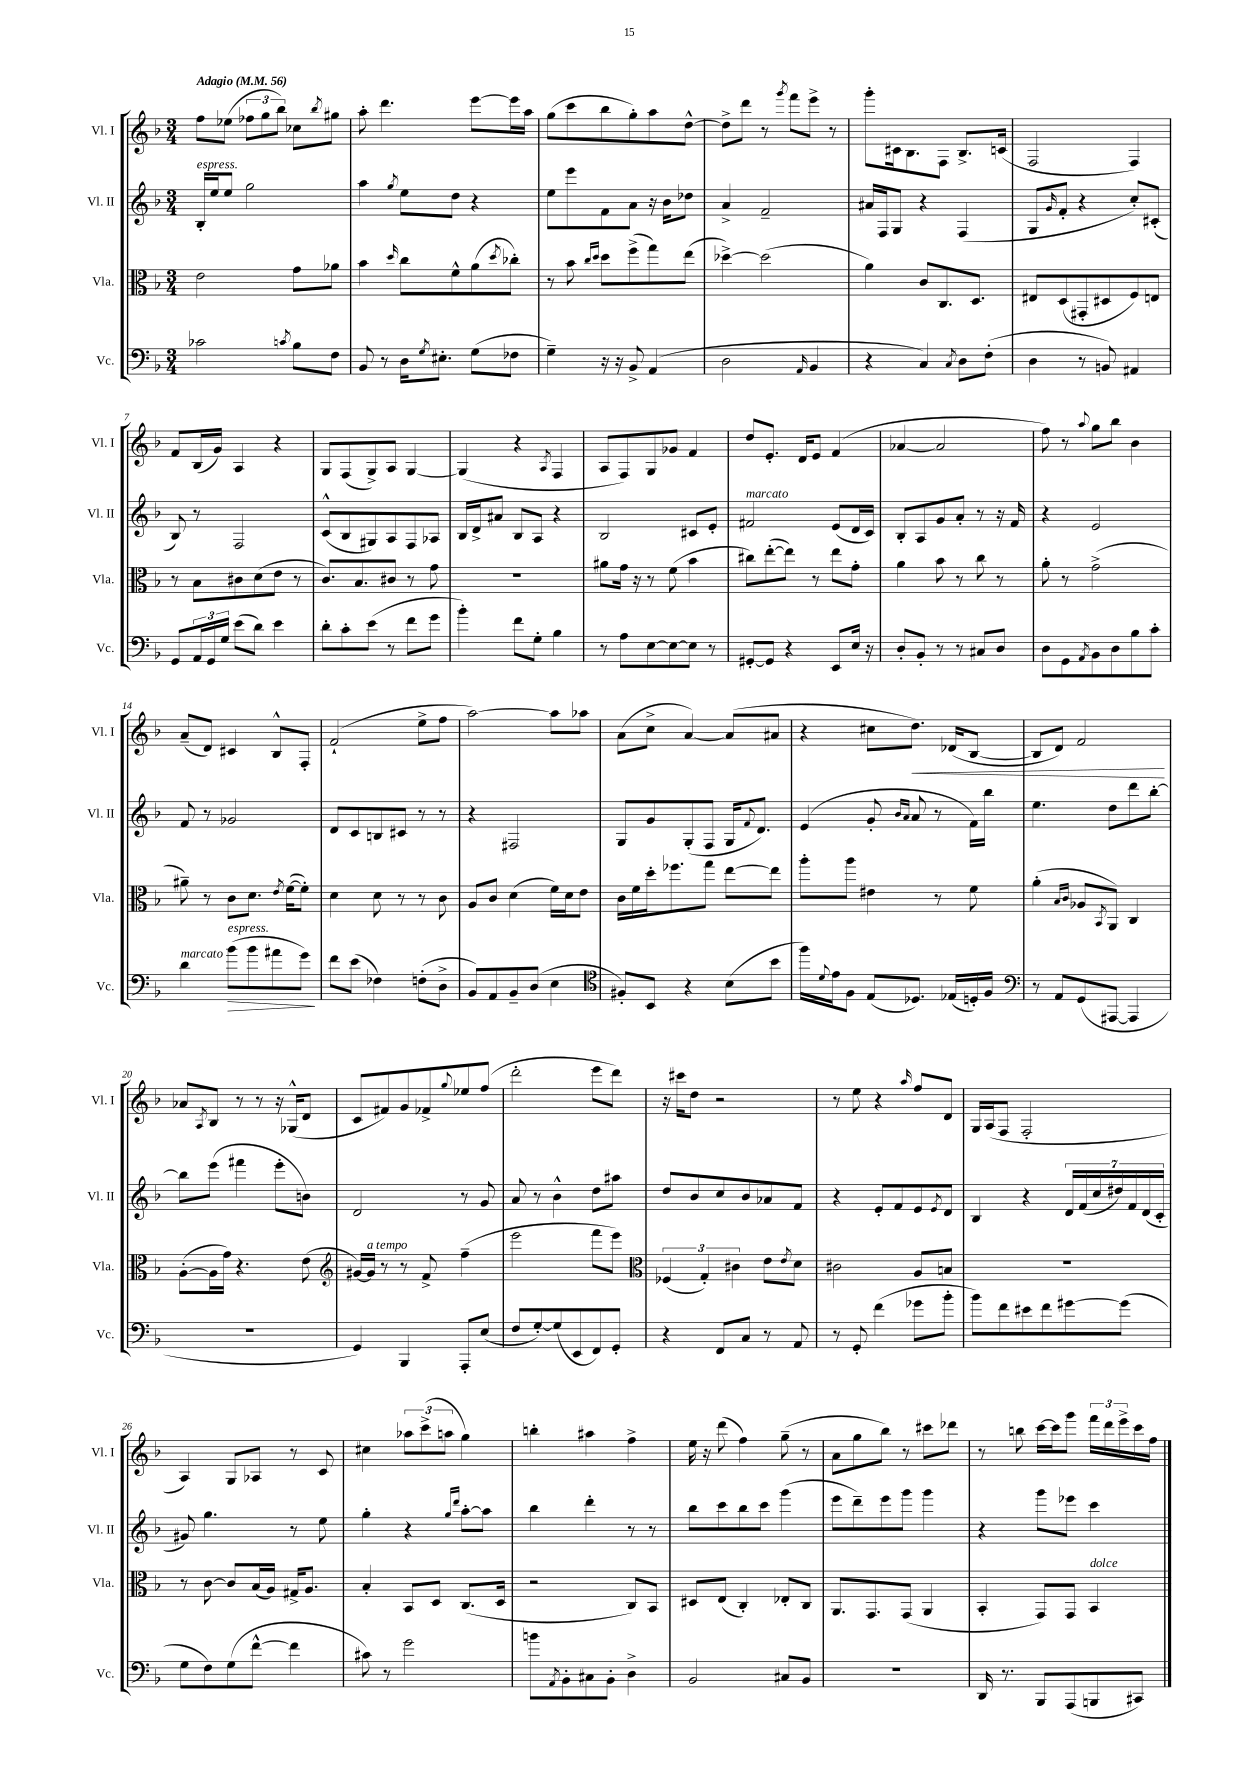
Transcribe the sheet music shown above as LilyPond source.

<<
\new StaffGroup <<
\new Staff = "s0" \with { instrumentName = "Vl. I" shortInstrumentName = "Vl. I" } {
    \clef treble \key f \major \numericTimeSignature \time 3/4 \tempo "Adagio" 4 = 56
    f''8 ees''8( \tuplet 3/2 { fes''8 g''8 bes''8) } ces''8 \acciaccatura { bes''8 } gis''8 |
    a''8-. d'''4. e'''8~ e'''16 a''16 |
    g''8( c'''8 bes''8 g''8-.) a''8 d''8~-^ |
    d''8-> d'''8 r8 \acciaccatura { g'''8 } f'''8 e'''8-> r8 |
    g'''8-. cis'16 bes8. f8 bes8.-> c'16( |
    f2 f4) |
    f'8 bes16( g'16) a4 r4 |
    g8 f8( g8->) a8 g4~ |
    g4( r4 \acciaccatura { a8 } f4 |
    a8 f8) g8 ges'8 f'4 |
    d''8 e'8.-. d'16 e'8 f'4( |
    aes'4~ aes'2 |
    f''8) r8 \appoggiatura { a''8 } g''8 bes''8 bes'4 |
    a'8--( d'8) cis'4 bes8-^ f8-. |
    f'2-!( e''8-> f''8 |
    a''2~) a''8 aes''8 |
    a'8( c''8-> a'4~) a'8( ais'8 |
    r4 cis''8 d''8.\<) des'16( bes8~ |
    bes8 d'8) f'2\! |
    aes'8 \acciaccatura { a8 } bes8 r8 r8 r16 ges16-^( d'8 |
    c'8 fis'8) g'8 fes'8-> \appoggiatura { g''8 } ees''8 f''8( |
    d'''2-. e'''8 d'''8) |
    r16 cis'''16 d''8 r2 |
    r8 e''8 r4 \grace { a''16 } f''8 d'8 |
    g16 a16( f8 f2-. |
    a4) g8 aes8 r8 c'8 |
    cis''4 \tuplet 3/2 { aes''8 c'''8->( a''8 } g''4) |
    b''4-. ais''4 f''4-> |
    e''16 r16 d'''8( f''4) g''8--( r8 |
    a'8 g''8 bes''8) r8 cis'''8 des'''8 |
    r8 b''8 c'''16~ c'''16 g'''8 \tuplet 3/2 { f'''16 d'''16 e'''16-> } c'''16 f''16 \bar "|." |
}
\new Staff = "s1" \with { instrumentName = "Vl. II" shortInstrumentName = "Vl. II" } {
    \clef treble \key f \major \numericTimeSignature \time 3/4
    bes16-.^\markup { \italic "espress." } e''16 e''8 g''2 |
    a''4 \acciaccatura { g''8 } e''8 d''8 r4 |
    e''8 e'''8 f'8 a'8 r16 bes'16 des''8 |
    a'4-> f'2-- |
    ais'16 f16 g8 r4 f4( |
    g8 \grace { g'16 } f'8-. r4 c''8-.) cis'8-.( |
    bes8) r8 f2 |
    c'8-^( bes8 gis8) a8 f8 aes8 |
    bes16 d'16-> ais'8 bes8 a8 r4 |
    bes2 cis'8 e'8-. |
    fis'2^\markup { \italic "marcato" } e'8( d'16 c'16) |
    bes8-. a8 g'8 a'8-. r8 r16 f'16 |
    r4 e'2 |
    f'8 r8 ges'2 |
    d'8 c'8 b8 cis'8 r8 r8 |
    r4 fis2 |
    g8 g'8 g8-.( f8 g16 \appoggiatura { f'8 } d'8.) |
    e'4( g'8-. \grace { bes'16 a'16 } a'8 r8 f'16) bes''16 |
    e''4. d''8 d'''8 bes''8~-. |
    bes''8 e'''8( fis'''4 e'''8-. b'8) |
    d'2 r8 g'8 |
    a'8 r8 bes'4-^ d''8 ais''8 |
    d''8 bes'8 c''8 bes'8 aes'8 f'8 |
    r4 e'8-. f'8 e'8 \acciaccatura { e'8 } d'8 |
    bes4 r4 \tuplet 7/4 { d'16 f'16( c''16 dis''16) f'16 d'16( c'16-. } |
    gis'8) g''4. r8 e''8 |
    g''4-. r4 \grace { g''16 d'''16 } a''8~-. a''8 |
    bes''4 d'''4-. r8 r8 |
    bes''8 c'''8 bes''8 c'''8 g'''4( |
    e'''8 d'''8--) e'''8 g'''8 g'''4 |
    r4 g'''8 ees'''8 c'''4 \bar "|." |
}
\new Staff = "s2" \with { instrumentName = "Vla." shortInstrumentName = "Vla." } {
    \clef alto \key f \major \numericTimeSignature \time 3/4
    e'2 g'8 aes'8 |
    bes'4 \grace { d''16 } c''8 f'8-^ a'8( \acciaccatura { d''8 } ces''8-.) |
    r8 bes'8 \grace { c''16 d''16 } d''8 f''8->( g''8) e''8( |
    des''4~->) des''2( |
    a'4) c'8 c8. d8. |
    eis8 d8( gis,8-. dis8 f8) e8 |
    r8 bes8 cis'8 d'8( e'8 r8 |
    c'8.) bes8. cis'8 r8 g'8 |
    R2. |
    ais'8 g'16 r16 r8 f'8( bes'4 |
    cis''8) e''8~-.( e''8) r8 e''8 g'8-. |
    a'4 bes'8 r8 c''8 r8 |
    a'8-. r8 g'2->( |
    ais'8--) r8 c'8 d'8. \acciaccatura { e'8 } f'16~( f'8-.) |
    d'4 d'8 r8 r8 c'8 |
    a8 c'8 d'4( f'16) d'16 e'8 |
    c'16 f'16 d''16-. fes''8. g''8 e''8~ e''8 |
    a''8-. a''8 eis'4 r8 f'8 |
    a'4-.( \grace { bes16 c'16 } aes8 \acciaccatura { bes,8 } a,8) c4 |
    a8~-.( a16 g'16) r4. e'8( |
    \clef treble gis'16~) gis'16^\markup { \italic "a tempo" } r8 r8 f'8-> f''4--( |
    e'''2 f'''8 e'''8) |
    \clef alto \tuplet 3/2 { fes4( g4-.) cis'4 } e'8 \acciaccatura { e'8 } d'8 |
    cis'2 a8 b8 |
    R2. |
    r8 c'8~ c'8 bes16( a16) gis16-> a8. |
    bes4-. bes,8 d8 c8.( d16 |
    r2 c8) bes,8 |
    dis8 e8( c4-.) ees8-. c8 |
    a,8. g,8. g,8( a,4 |
    bes,4-. g,8) g,8 bes,4^\markup { \italic "dolce" } \bar "|." |
}
\new Staff = "s3" \with { instrumentName = "Vc." shortInstrumentName = "Vc." } {
    \clef bass \key f \major \numericTimeSignature \time 3/4
    ces'2 \acciaccatura { c'8 } bes8 f8 |
    bes,8 r8 d16 \acciaccatura { g8 } eis8.-. g8( fes8 |
    g4--) r16 r16 bes,8-> a,4( |
    d2 \grace { a,16 } bes,4 |
    r4 c4) \acciaccatura { c8 } d8 f8-.( |
    d4 r8 b,8) ais,4 |
    g,8 \tuplet 3/2 { a,16 g,16 g16 } e'8( d'8) e'4 |
    d'8-. c'8-. e'8( r8 f'8 g'8 |
    bes'4-.) f'8 g8-. bes4 |
    r8 a8 e8~ e8~ e8 r8 |
    gis,8~-. gis,8 r4 e,8 e16 r16 |
    d8-. bes,8-. r8 r8 cis8 d8 |
    d8 g,8 \acciaccatura { a,8 } bes,8 d8 bes8 c'8-. |
    d'4^\markup { \italic "marcato" } bes'8\>^\markup { \italic "espress." }( bes'8 ais'8 g'8\!) |
    f'8 e'8( fes4) f8-.( d8-> |
    bes,8) a,8 bes,8-- d8( e4 |
    \clef tenor fis8-.) bes,8 r4 bes8( bes'8 |
    f''16) \appoggiatura { d'8 } e'16 f8 e8( des8.) ees16( d16-.) f16 |
    \clef bass r8 a,8 g,8( ais,,8~ ais,,4 |
    R2. |
    g,4) bes,,4 a,,8-. e8( |
    f8 g8~-.) g8( e,8 f,8) g,8-. |
    r4 f,8 c8 r8 a,8 |
    r8 g,8-. f'4( ges'8 bes'8-. |
    bes'8) f'8 eis'8 f'8 gis'8~ gis'8( |
    g8 f8) g8( f'8~-^ f'4 |
    cis'8) r8 g'2 |
    b'8 \acciaccatura { a,8 } bes,8-. cis8 bes,8-. d4-> |
    bes,2 cis8 bes,8 |
    R2. |
    d,16 r8. bes,,8 a,,8( b,,8 cis,8) \bar "|." |
}
>>
>>
